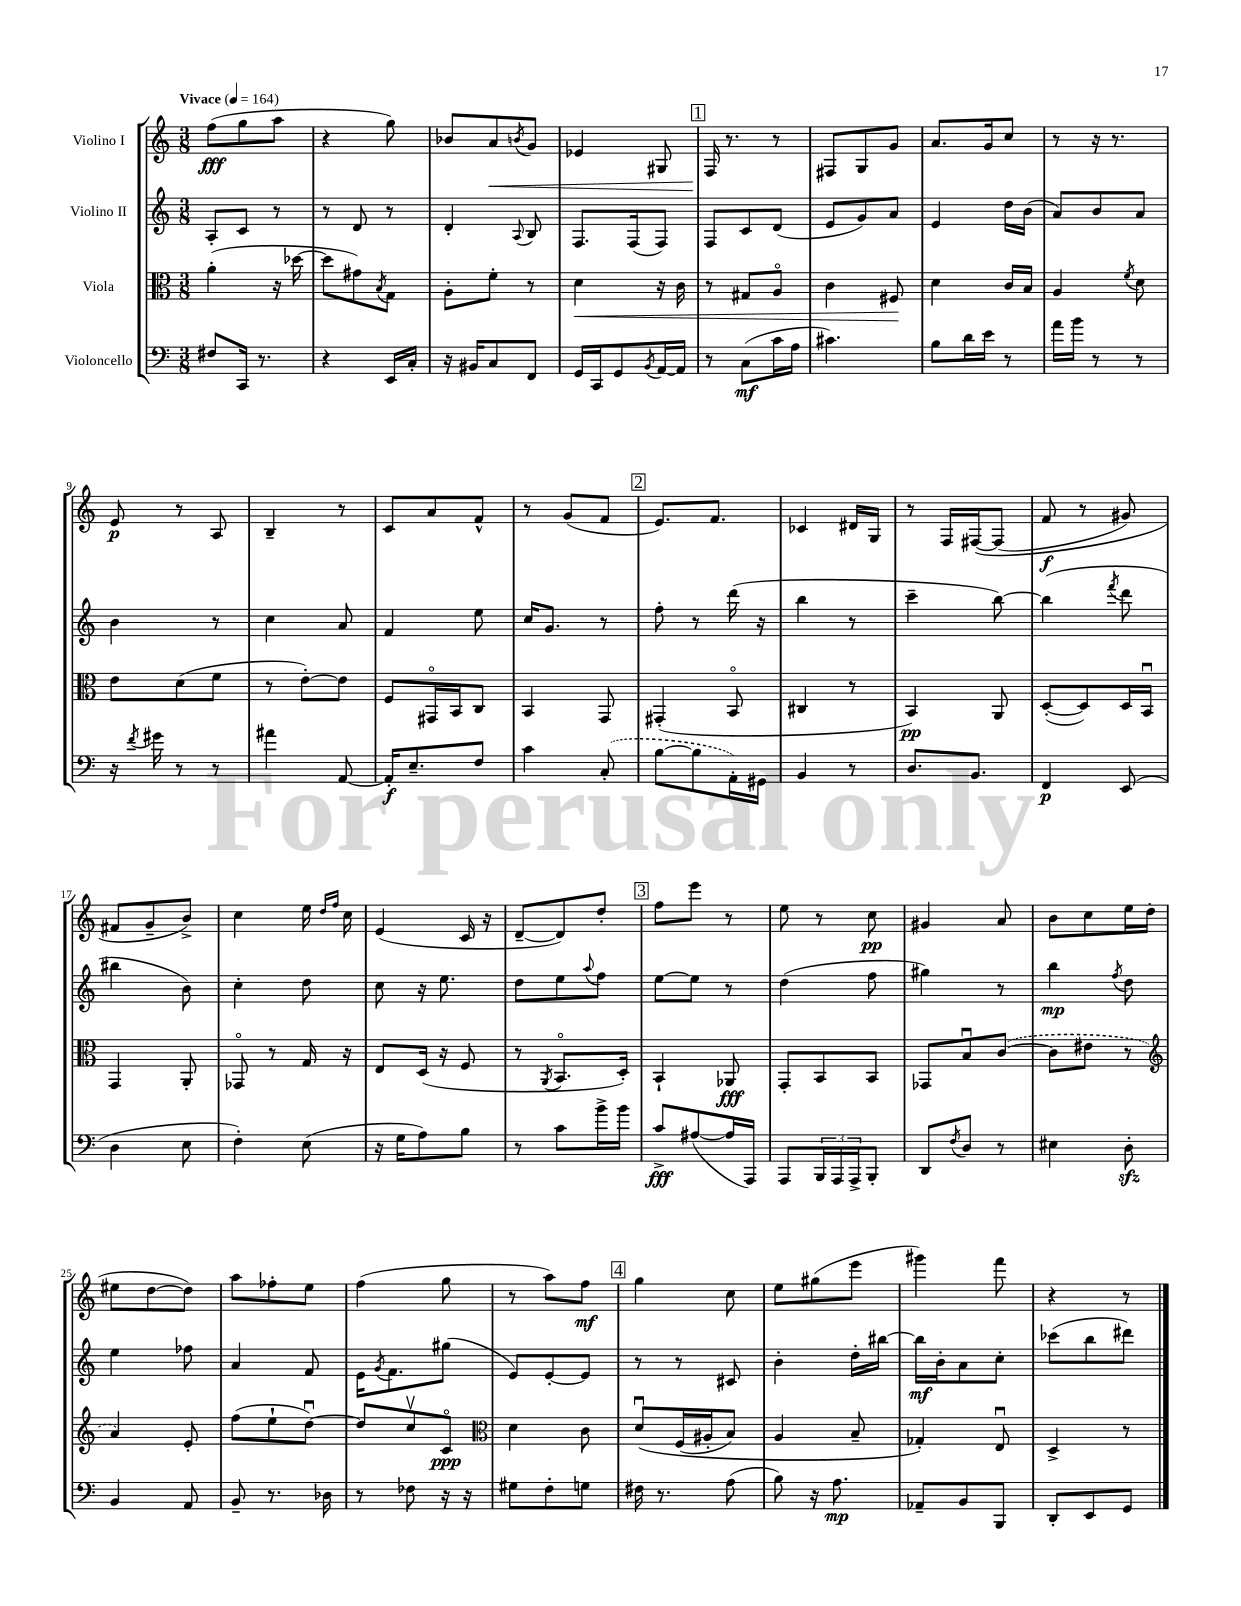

**kern	**kern	**kern	**kern
*staff4	*staff3	*staff2	*staff1
*clefF4	*clefC3	*clefG2	*clefG2
*k[]	*k[]	*k[]	*k[]
*M3/8	*M3/8	*M3/8	*M3/8
*MM164	*MM164	*MM164	*MM164
8F#/L	(4a'\	8A'/L	(8ff\L
16CC/Jk	.	8c/J	8gg\
8.r	.	.	.
.	16r	8r	8aa\J
.	[16dd-\	.	.
=	=	=	=
4r	8dd-\]L	8r	4r
.	8g#\)	8d/	.
.	8qB/	.	.
16EE/LL	8G\J	8r	8gg\)
16C'/JJ	.	.	.
=	=	=	=
16r	8A'\L	4d'/	8b-/L
16BB#/LK	.	.	.
8C/	8f'\J	.	8a/
.	.	8qqA/	8qb/
8FF/J	8r	8B/	8g/J
=	=	=	=
16GG/LL	4d\	8.F/L	4e-/
16CC/J	.	.	.
8GG/	.	.	.
.	.	(16F/k	.
8qBB/	.	.	.
[16AA/L	16r	8F/J)	8G#/
16AA/]JJ	16c\	.	.
=	=	=	=
8r	8r	8F/L	16F/
.	.	.	8.r
(8C\L	8G#/L	8c/	.
16c\L	8Ao/J	(8d/J	8r
16A\JJ	.	.	.
=	=	=	=
4.c#\)	4c\	8e/L	8F#/L
.	.	8g/)	8G/
.	8F#/	8a/J	8g/J
=	=	=	=
8B\L	4d\	4e/	8.a/L
16d\L	.	.	.
16e\JJ	.	.	16g/k
8r	16c/LL	16dd\LL	8cc/J
.	16B/JJ	(16b\JJ	.
=	=	=	=
16a\LL	4A/	8a/L)	8r
16b\JJ	.	.	.
8r	.	8b/	16r
.	.	.	8.r
.	8qf/	.	.
8r	8d\	8a/J	.
=	=	=	=
16r	8e\L	4b\	8e/
8qf/	.	.	.
16g#\	.	.	.
8r	(8d\	.	8r
8r	8f\J	8r	8A/
=	=	=	=
4a#\	8r	4cc\	4B~/
.	[8e'\L)	.	.
[8AA/	8e\]J	8a/	8r
=	=	=	=
16AA'/]LK	8F/L	4f/	8c/L
8.E~/	.	.	.
.	16GG#o/L	.	8a/
.	16BB/J	.	.
8F/J	8C/J	8ee\	8f^^/J
=	=	=	=
4c\	4BB/	16cc/LK	8r
.	.	8.g/J	.
.	.	.	(8g/L
(8C'/	8GG/	8r	8f/J
=	=	=	=
[8B\L	(4GG#'/	8ff'\	8.e/L)
8B\]	.	8r	.
.	.	.	8.f/J
16AA'\L)	8BBo/	(16ddd\	.
16GG#\JJ	.	16r	.
=	=	=	=
4BB/	4C#/	4bb\	4c-/
8r	8r	8r	16d#/LL
.	.	.	16G/JJ
=	=	=	=
8.D/L	4BB/)	4ccc~\	8r
.	.	.	16F/LL
8.BB/J	.	.	&([16F#/J
.	8AA/	[8bb\)	(8F#/]J
=	=	=	=
4FF/	([8D'/L	(4bb\]	8f/
.	8D/])	.	8r
.	.	8qfff/	.
(8EE/	16D/L	8ddd\	8g#/)
.	16BBu/JJ	.	.
=	=	=	=
4D\	4GG/	4bb#\	8f#/L
.	.	.	8g~/
8E\	8AA'/	8b\)	8b^/J&)
=	=	=	=
4F'\)	8GG-o/	4cc'\	4cc\
.	8r	.	.
(8E\	16G/	8dd\	16ee\
.	.	.	16qqdd/LL
.	.	.	16qqff/JJ
.	16r	.	16cc\
=	=	=	=
16r	8E/L	8cc\	(4e/
16G\LK	.	.	.
8A\)	(16D/Jk	16r	.
.	16r	8.ee\	.
8B\J	8F/	.	16c/
.	.	.	16r
=	=	=	=
8r	8r	8dd\L	[8d~/L
.	8qAA/	.	.
8c\L	8.BBo/L	8ee\	8d/])
.	.	8qqaa/	.
16b^\L	.	8ff\J	8dd'/J
16b\JJ	16D'/Jk)	.	.
=	=	=	=
8c^/L	4BB`/	[8ee\L	8ff\L
([8A#/	.	8ee\]J	8eee\J
16A#/]L	8AA-/	8r	8r
16AAA/JJ)	.	.	.
=	=	=	=
8AAA/L	8GG'/L	(4dd\	8ee\
24BBB/L	8BB/	.	8r
24AAA/	.	.	.
24AAA^/J	.	.	.
8BBB'/J	8BB/J	8ff\	8cc\
=	=	=	=
8DD/L	8GG-/L	4gg#\)	4g#/
8qF/	.	.	.
8D/J	8Bu/	.	.
8r	([8c/J	8r	8a/
=	=	=	=
4E#\	8c\]L	4bb\	8b\L
.	8e#\J	.	8cc\
.	.	8qff/	.
8D'\	8r	8dd\	16ee\L
.	.	.	(16dd\JJ
=	=	=	=
*	*clefG2	*	*
4BB/	4a/)	4ee\	8ee#\L
.	.	.	[8dd\
8AA/	8e'/	8ff-\	8dd\]J)
=	=	=	=
8BB~/	(8ff\L	4a/	8aa\L
8.r	8ee`\	.	8ff-'\
.	[8ddu\J)	8f/	8ee\J
16D-\	.	.	.
=	=	=	=
8r	8dd/]L	16e\LK	(4ff\
.	.	8qg/	.
.	.	8.f\	.
8F-\	8ccv/	.	.
16r	8co/J	(8gg#\J	8gg\
16r	.	.	.
=	=	=	=
*	*clefC3	*	*
8G#\L	4d\	8e/L)	8r
8F'\	.	[8e'/	8aa\L)
8G\J	8c\	8e/]J	8ff\J
=	=	=	=
16F#\	&(8du/L	8r	4gg\
8.r	.	.	.
.	(16F/L	8r	.
.	16A#'/J	.	.
(8A\	8B/J)	8c#/	8cc\
=	=	=	=
8B\)	4A/	4b'\	8ee\L
16r	.	.	(8gg#\
8.A\	.	.	.
.	8B~/	16dd'\LL	8eee\J
.	.	[16bb#\JJ	.
=	=	=	=
8AA-~/L	4G-'/&)	16bb#\]LL	4ggg#\)
.	.	16b'\J	.
8BB/	.	8a\	.
8BBB/J	8Eu/	8cc'\J	8fff\
=	=	=	=
8DD'/L	4D^/	(8ccc-\L	4r
8EE/	.	8bb\	.
8GG/J	8r	8ddd#\J)	8r
==	==	==	==
*-	*-	*-	*-
